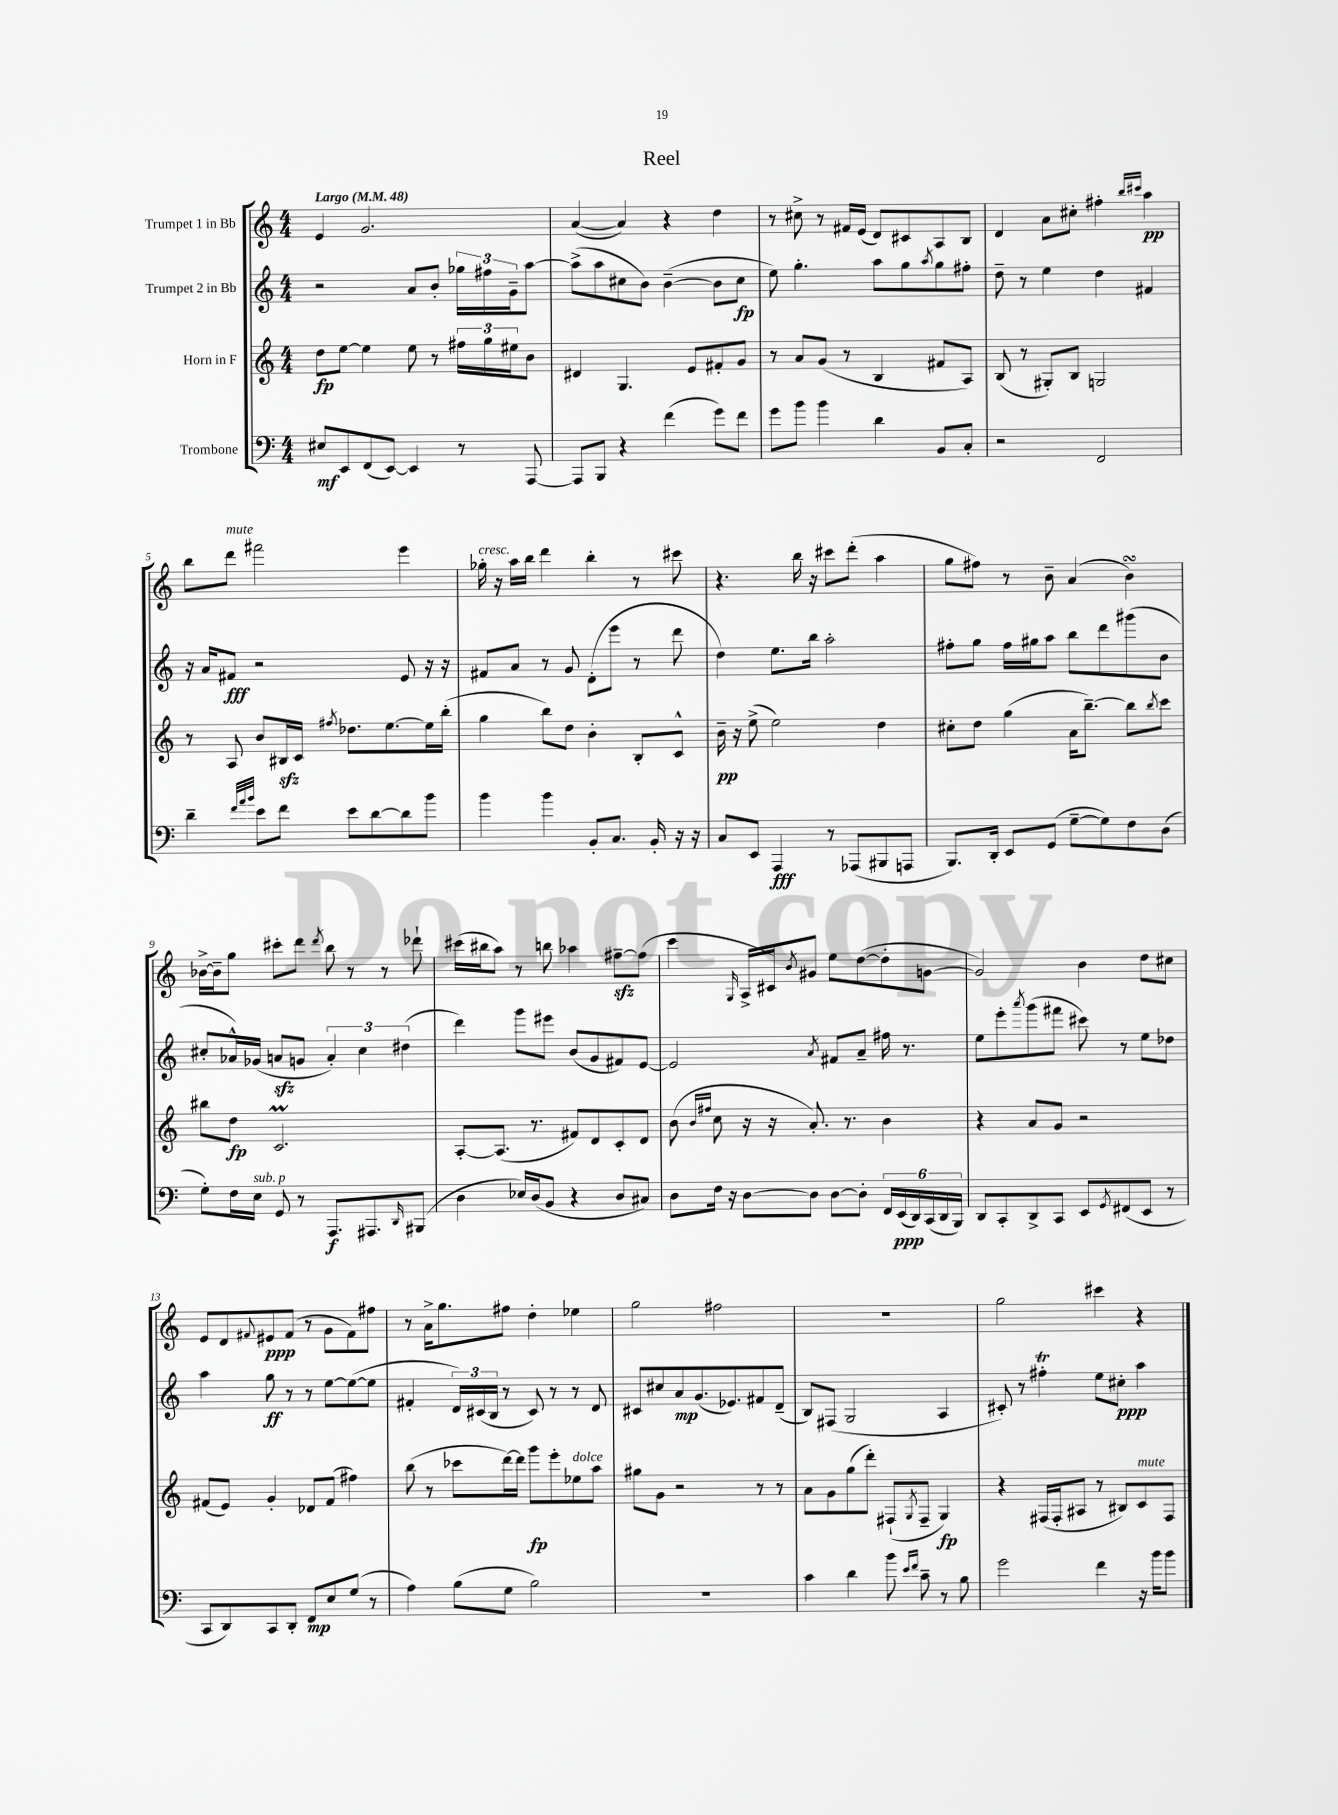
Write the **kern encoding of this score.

**kern	**kern	**kern	**kern
*staff4	*staff3	*staff2	*staff1
*clefF4	*clefG2	*clefG2	*clefG2
*k[]	*k[]	*k[]	*k[]
*M4/4	*M4/4	*M4/4	*M4/4
*MM48	*MM48	*MM48	*MM48
8E#	8dd	2r	4e
8EE	[8ee	.	.
(8FF	4ee]	.	2.g
[8EE)	.	.	.
4EE]	8ee	8a	.
.	8r	8b'	.
8r	24ff#	24gg-	.
.	24gg	24ff#	.
.	24ee#	24g~	.
[8AAA	8b	[8aa	.
=	=	=	=
8AAA]	4d#	(8aa^]	([4a
8BBB	.	8aa	.
4r	4.G	8cc#	4a])
.	.	8b)	.
(4f	.	([4b~	4r
.	8e	.	.
8g)	8f#'	8b]	4dd
8f	8g	8cc#	.
=	=	=	=
8g	8r	8ee)	8r
8b	8a	4.gg'	8cc#^
4b	(8g	.	8r
.	8r	.	16f#
.	.	.	(16e
4d	4B	8aa	8d)
.	.	8gg	8c#
.	.	8qaa	.
8BB	8f#	8gg	8A
8C'	8A)	8ff#'	8B
=	=	=	=
2r	(8B	8dd~	4d
.	8r	8r	.
.	8G#')	4ee	8a
.	8B	.	8cc#'
2FF	2G	4dd	4ff#'
.	.	.	16qqbb
.	.	.	16qqccc#
.	.	4f#	4aa
=	=	=	=
4d~	8r	16r	8bb
.	.	16a	.
.	8A	8f#	8ddd
32qqf	.	.	.
32qqa	.	.	.
32qqb	.	.	.
8e	8b	2r	2fff#
8f	16B#	.	.
.	16c	.	.
.	8qff#	.	.
8e	8.dd-	.	.
[8d	.	.	.
.	[8.ee	.	.
8d]	.	8e	4eee
8b	16ee]	16r	.
.	(16bb'	16r	.
=	=	=	=
4b	4gg	8f#	16gg-'
.	.	.	16r
.	.	8a	16aa
.	.	.	16bb
4b	8bb)	8r	4ddd
.	8dd	8g	.
8BB'	4b'	(8d'	4bb'
8.C	.	8eee	.
.	8B'	8r	8r
16BB'	.	.	.
16r	8c^^	8ddd	8ccc#
16r	.	.	.
=	=	=	=
8C	16b~	4dd)	4.r
.	16r	.	.
8EE	(8ee^	.	.
4AAA	2ee)	8.ee	.
.	.	.	16bb
.	.	16bb	16r
8r	.	2aa'	8ccc#
(8AAA-	.	.	(8ddd'
8BBB#	4dd	.	4aa
8AAA	.	.	.
=	=	=	=
8.BBB)	8cc#'	8ff#'	8gg
.	8dd	8gg	8ff#)
16DD'	.	.	.
8EE	(4gg	16ff#	8r
.	.	16gg#	.
(8GG	.	8aa	8b~
[8G~	16a	8bb	(4a
.	[8.bb~)	.	.
8G])	.	8ddd	.
8F	8bb]	(8ggg#	4b)
.	8qbb	.	.
(8D	8ccc	8b	.
=	=	=	=
8G')	8bb#	8cc#'	[16b-^
.	.	.	16b-~]
16F	8dd	16a-^^)	8gg
16E	.	(16g-	.
8GG	2.c	8a	8ccc#'
8r	.	8g	8ddd
.	.	.	8qddd
8.AAA	.	6a')	8bb
.	.	.	8r
.	.	6cc#	.
8.AAA#	.	.	.
.	.	.	8r
.	.	(6dd#	.
16qqDD	.	.	.
(8BBB#	.	.	8ddd-`
=	=	=	=
4D	[8A'	4ddd)	(16ccc#
.	.	.	16bb#
.	(8.A]	.	8aa)
16E-)	.	8ggg	8r
(16D	8.r	.	.
8BB	.	8eee#	8bb
4r	8f#)	(8b	4aa-
.	8d	8g	.
8D	8c'	8f#)	[8ff#~
8C#)	8d	[8e	(8ff#]
=	=	=	=
8D	(8b	2e]	4ccc
.	16qqb	.	.
.	16qqff#	.	.
16F	8cc	.	.
16r	.	.	.
.	.	.	16qqG
[8D	16r	.	16A^
.	16r	.	16c#)
.	.	.	8qb
8D]	8.a')	.	8g#
.	.	8qa	.
[8D	.	8f#	8ee
.	8.r	.	.
8D']	.	8a~	([8dd
24FF	4b	16ff#	8dd']
(24EE	.	.	.
.	.	8.r	.
24DD)	.	.	.
(24CC	.	.	[8g
24DD	.	.	.
24BBB)	.	.	.
=	=	=	=
8DD	4r	8ee	2g])
8CC'	.	8eee'	.
.	.	8qaaa	.
8DD^	8a	(8ggg	.
8CC	8g	8fff#	.
8EE	2r	8ccc#)	4b
8qGG	.	.	.
(8FF#	.	8r	.
8EE	.	8ee	8dd
8r	.	8dd-	8cc#
=	=	=	=
8CC	(8f#	4aa	8e
8DD)	8e)	.	8d
.	.	.	8qqf#
8CC	4g'	8gg	8e#
8DD'	.	8r	(8f#
8FF	8d-	8r	8r
8E	(8f#	[8ee	8g
(8G	4ff#)	(8ee_	8f#)
8r	.	8ee]	8ff#
=	=	=	=
4A)	(8bb	4f#'	8r
.	8r	.	16a^
.	.	.	8.gg
(8B	8ccc-	24d)	.
.	.	(24c#	.
.	.	24B	.
8G	[16ddd)	8r	8ff#
.	16ddd]	.	.
2B)	8ggg	8c#)	4dd'
.	8eee'	8r	.
.	8ee-	8r	4ee-
.	8aa	8d	.
=	=	=	=
1r	8gg#	8c#	2gg
.	8g	8cc#	.
.	2r	8a	.
.	.	(8.g	.
.	.	.	2ff#
.	.	8.e-)	.
.	8r	8f#	.
.	8r	(8d~	.
=	=	=	=
4c	8a	8B)	1r
.	8g	(8F#	.
4d	(8gg	2G	.
.	8ddd')	.	.
8b	(8F#`	.	.
16qqe	.	.	.
16qqf	8qG	.	.
8c~	8F#~	.	.
8r	4G)	4A	.
8B	.	.	.
=	=	=	=
2g	4r	8c#')	2gg
.	.	8r	.
.	(16F#	4ff#'	.
.	16F#'	.	.
.	8A#	.	.
4f	8r	8ee	4ccc#
.	8B#)	8cc#'	.
16r	8c	4aa	4r
16b	.	.	.
8b	8F#	.	.
==	==	==	==
*-	*-	*-	*-
